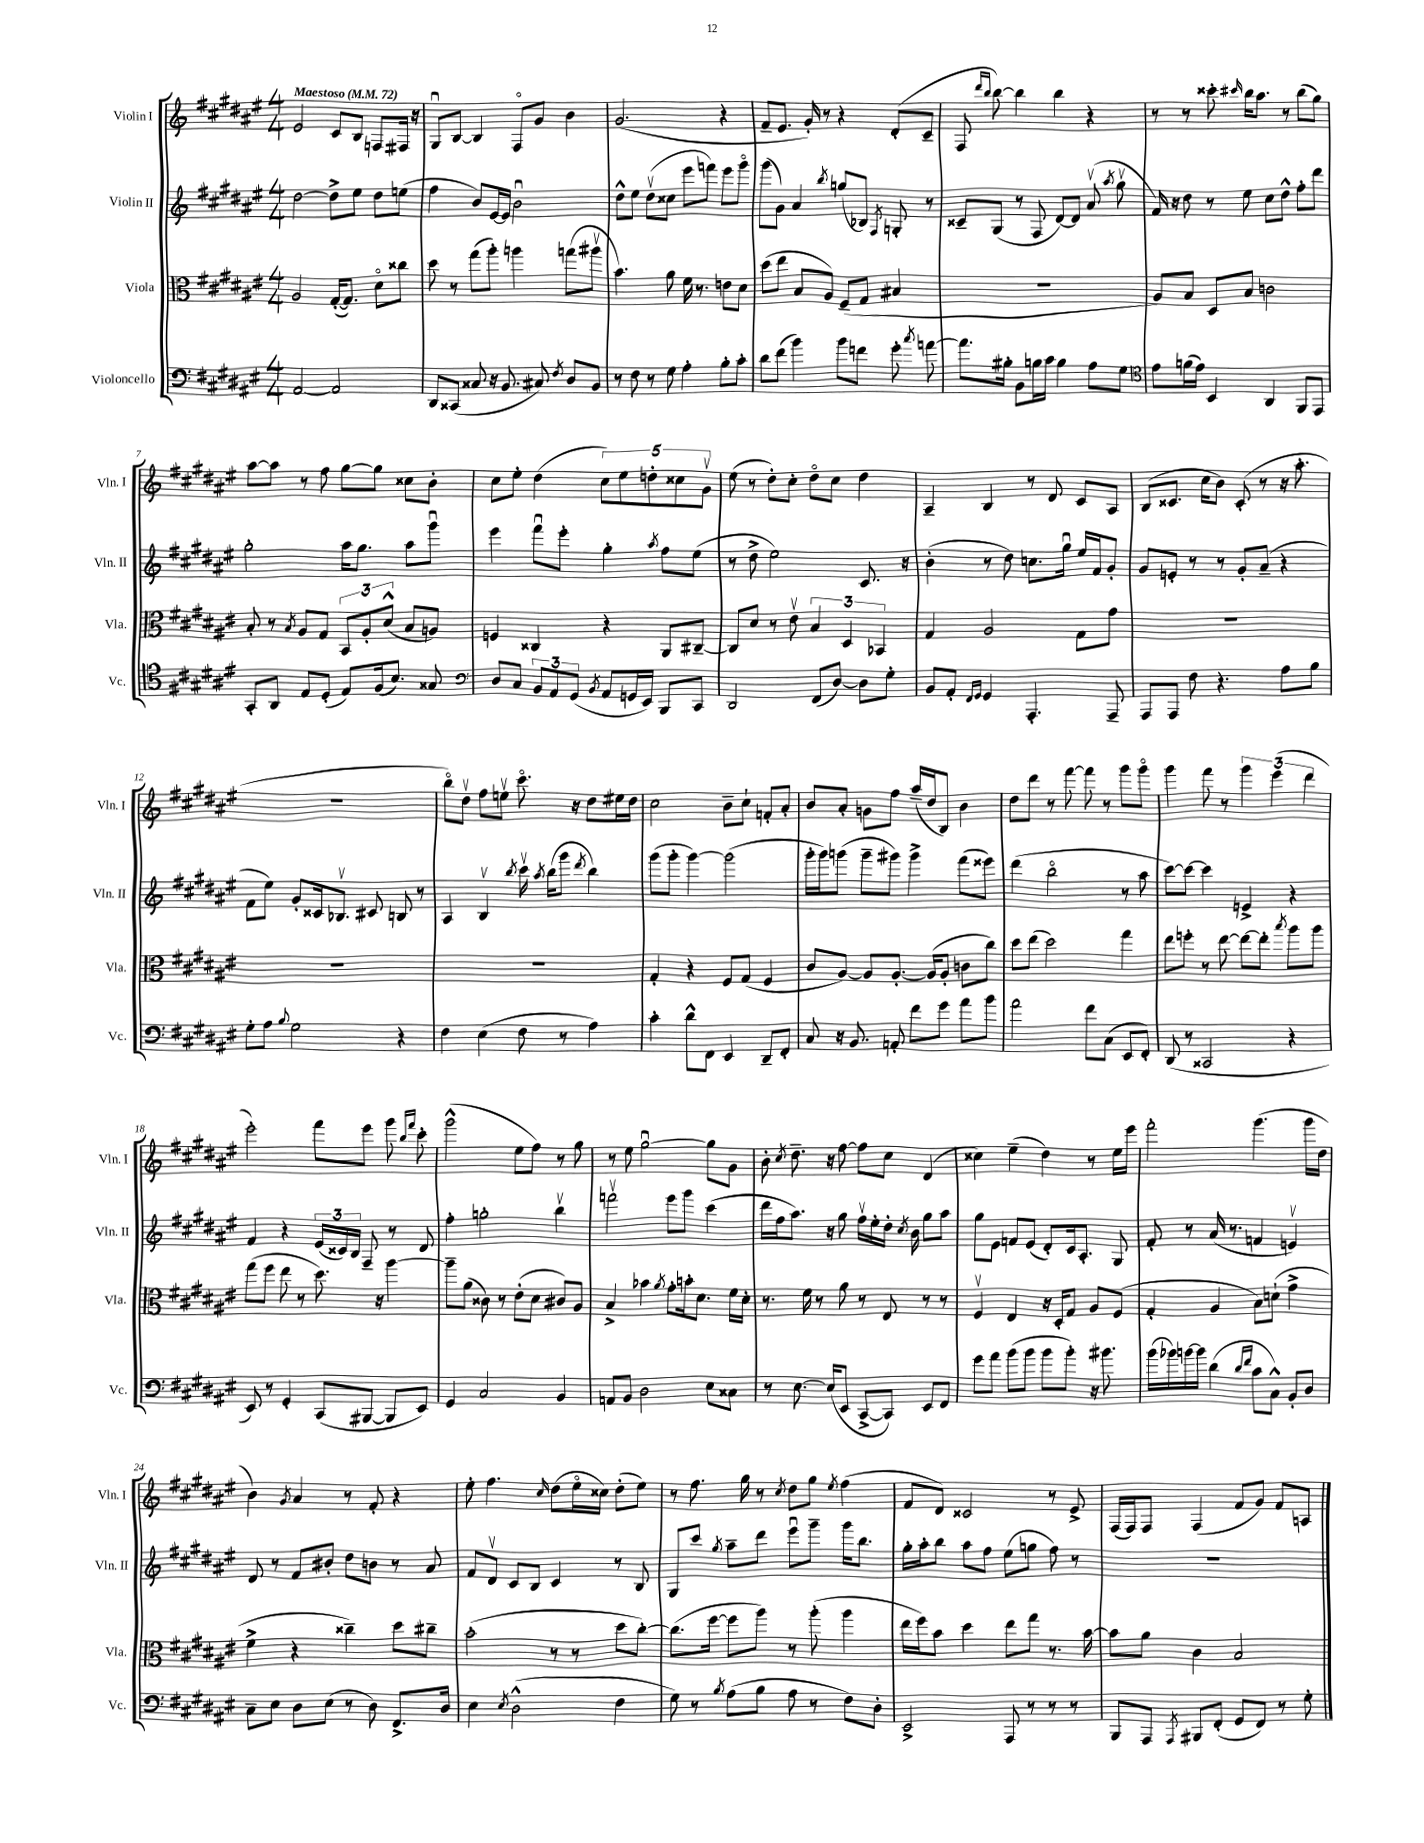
<<
\new StaffGroup <<
\new Staff = "s0" \with { instrumentName = "Violin I" shortInstrumentName = "Vln. I" } {
    \clef treble \key fis \major \numericTimeSignature \time 4/4 \tempo "Maestoso" 4 = 72
    \autoBeamOff eis'2 cis'8[ b8] f8[ fis16] r16 |
    gis8[\downbow b8]~ b4 fis8[\flageolet gis'8] b'4 |
    gis'2.( r4 |
    fis'8[-- eis'8.] gis'16-.) r8 r4 dis'8[-.( cis'8]-- |
    fis8 \grace { dis'''16[ b''16] } b''8~) b''4 b''4 r4 |
    r8 r8 cisis'''8-. \grace { cis'''16 } b''16[ ais''8.] r8 b''8[( gis''8]) |
    ais''8[~ ais''8] r8 fis''8 gis''8[~ gis''8] cisis''8[ b'8]-. |
    cis''8[ eis''8]-. dis''4( \tuplet 5/4 { cis''8[) eis''8 d''8-. cisis''8 gis'8]\upbow } |
    eis''8( r8 dis''8[-.) cis''8]-. dis''8[\flageolet cis''8] dis''4 |
    ais4-- b4 r8 dis'8 cis'8[ ais8] |
    b8[( cisis'8.] cis''16[ b'8]) cisis'8-.( r8 r16 ais''8.-. |
    R1 |
    b''8[\flageolet) dis''8]\upbow fis''8[ e''8]\upbow cis'''8.\flageolet r16 dis''8[ eis''16 dis''16] |
    cis''2 b'8[-- cis''8]-! f'8[-. ais'8]-. |
    b'8[ ais'8]-. g'8[ fis''8] ais''16[--( dis''16 b8]) b'4 |
    dis''8[ dis'''8] r8 fis'''8~ fis'''8 r8 gis'''8[ gis'''8]\flageolet |
    gis'''4 fis'''8 r8 \tuplet 3/2 { gis'''4 eis'''4( dis'''4 } |
    eis'''2-.) fis'''8[ eis'''8] gis'''8 \grace { b''16[ fis'''16] } cis'''8-. |
    gis'''2-^( eis''8[ fis''8]) r8 gis''8 |
    r8 eis''8 gis''2~\downbow gis''8[ gis'8] |
    b'8-. \acciaccatura { cis''8 } dis''8.-- r16 fis''8~ fis''8[ cis''8] dis'4( |
    cisis''4) eis''4--( dis''4) r8 eis''16[ eis'''16] |
    fis'''2-. gis'''4.( gis'''16[ dis''16] |
    b'4) \acciaccatura { gis'8 } ais'4 r8 fis'8-. r4 |
    eis''8-. fis''4. \grace { cis''16 } dis''8[( eis''16\flageolet cisis''16]) dis''8[-.( eis''8]) |
    r8 fis''8. gis''16 r8 \acciaccatura { cis''8 } dis''8[ gis''8] \acciaccatura { eis''8 } fis''4( |
    fis'8[ dis'8]) cisis'2 r8 eis'8-> |
    fis16[( fis16) fis8] fis4( fis'8[ gis'8]) fis'8[ a8] \bar "|." |
}
\new Staff = "s1" \with { instrumentName = "Violin II" shortInstrumentName = "Vln. II" } {
    \clef treble \key fis \major \numericTimeSignature \time 4/4
    \autoBeamOff dis''2~ dis''8[-> eis''8] dis''8[ e''8]( |
    fis''4 b'8[) eis'16~ eis'16] b'2\downbow |
    dis''8[-^ eis''8] dis''8[\upbow( cisis''8] eis'''8[ f'''8]) eis'''8[ gis'''8]\flageolet |
    gis'''8[( gis'8]) ais'4 \acciaccatura { b''8 } g''8[( bes8]) \acciaccatura { fis8 } g8-. r8 |
    cisis'8[-- gis8]( r8 fis8 dis'8[~) dis'8] ais'8\upbow( \acciaccatura { ais''8 } gis''8\upbow |
    fis'16) r16 dis''8 r8 eis''8 cis''8[ dis''8]-^ fis''8[-. dis'''8] |
    gis''2-. ais''16[ gis''8.] ais''8[ gis'''8]\downbow |
    eis'''4 fis'''8[\downbow eis'''8]-. gis''4-. \acciaccatura { ais''8 } fis''8[ eis''8]( |
    r8 dis''8-> eis''2) cis'8. r16 |
    b'4-.( r8 dis''8) c''8.[ gis''16]\downbow eis''16[ fis'16 gis'8]-. |
    gis'8[ e'8]-. r8 r8 gis'8[-. ais'8]--( r4 |
    fis'8[ eis''8]) gis'8[-. cisis'16 bes8.]\upbow cis'8 b8 r8 |
    ais4 b4\upbow \acciaccatura { b''8 } cis'''16\upbow \acciaccatura { ais''8 } b''16[( gis'''8] \acciaccatura { dis'''8 } b''4) |
    gis'''8[( gis'''8]-. gis'''4~) gis'''2( |
    gis'''16[-. gis'''16) g'''8]( g'''8[-- gis'''8]) gis'''4-> fis'''8[( eisis'''8]) |
    dis'''4( b''2\flageolet r8 ais''8 |
    cis'''8[~) cis'''8]~ cis'''4 e'4-> r4 |
    fis'4 r4 \tuplet 3/2 { eis'16[( cisis'16) b16] } fis8-- r8 dis'8 |
    fis''4-. g''2-. b''4\upbow |
    f'''2\upbow eis'''8[ gis'''8] cis'''4( |
    dis'''16[ fis''16 ais''8.]) r16 gis''8 fis''16[\upbow eis''16-. dis''16]-. \acciaccatura { cis''8 } b'16 gis''8[ ais''8] |
    gis''8[ eis'8] f'8[ eis'8]( dis'8[-.) cis'16 ais8.]-. gis8 |
    fis'8-. r8 ais'16( r8. f'4 e'4\upbow) |
    dis'8 r8 fis'8[ bis'8]-. dis''8[ b'8] r8 ais'8 |
    fis'8[ dis'8]\upbow cis'8[ b8] cis'4 r8 b8 |
    gis8[ cis'''8] \acciaccatura { gis''8 } ais''8[-- dis'''8] eis'''8[\downbow gis'''8]-- gis'''16[ b''8.] |
    gis''16[-. ais''16-. b''8] ais''8[ fis''8] eis''8[( g''8] fis''8) r8 |
    R1 \bar "|." |
}
\new Staff = "s2" \with { instrumentName = "Viola" shortInstrumentName = "Vla." } {
    \clef alto \key fis \major \numericTimeSignature \time 4/4
    \autoBeamOff ais2 gis16[~-.( gis8.]) dis'8[\flageolet cisis''8] |
    dis''8 r8 gis''8[( ais''8]-.) a''4 g''8[( ais''8]\upbow |
    b'4.) ais'8 fis'16 r8. e'8[ dis'8] |
    dis''8[( eis''8] b8[ ais8]) fis8[--( gis8] bis4 |
    R1 |
    ais8[) b8] dis8[ b8] c'2 |
    b8-. r8 \acciaccatura { b8 } ais8[ gis8] \tuplet 3/2 { b,8[ ais8-. dis'8]-^( } b8[ a8]) |
    f4 cisis4 r4 ais,8[ cis8]~-- |
    cis8[ dis'8] r8 eis'8\upbow \tuplet 3/2 { b4 dis4 bes,4 } |
    gis4 ais2 gis8[ gis'8] |
    R1 |
    R1 |
    R1 |
    gis4-. r4 fis8[ gis8]( fis4 |
    cis'8[ ais8]~) ais8[ ais8.]~-. ais16[( ais8]-. c'8[ cis''8]) |
    dis''8[ eis''8]( dis''2) gis''4 |
    eis''8[ f''8]-. r8 eis''8~ eis''8[~ eis''8]-. \acciaccatura { b''8 } ais''8[ ais''8] |
    gis''8[( fis''8] eis''8 r8 dis''8.) r16 ais''4~ |
    ais''8[-- ais'8]( cisis'8) r8 eis'8[-.( dis'8] cis'8[) ais8] |
    b4-> bes'4 \acciaccatura { ais'8 } gis'8[-. b'16-. dis'8.] fis'16[ dis'16]-. |
    r8. fis'16 r8 ais'8 r8 eis8 r8 r8 |
    fis4\upbow eis4 r16 dis16[-. gis8] ais8[ fis8]( |
    gis4-. ais4 b8[) d'8]-!( gis'4-> |
    fis'4-> r4 cisis''4--) dis''8[ cis''8]-- |
    b'2-.( r8 r8 dis''8[ cis''8]~-.) |
    cis''8.[( fis''16]~ fis''8[ ais''8]) r8 ais''8-.( ais''4 |
    eis''16[ fis''16) b'8] dis''4 eis''8[ gis''8] r8. b'16~ |
    b'8[ ais'8] cis'4 b2 \bar "|." |
}
\new Staff = "s3" \with { instrumentName = "Violoncello" shortInstrumentName = "Vc." } {
    \clef bass \key fis \major \numericTimeSignature \time 4/4
    \autoBeamOff ais,2~ ais,2 |
    dis,8[ cisis,8]( cisis8 r16 b,8. cis8) \acciaccatura { fis8 } dis8[ b,8] |
    r8 fis8 r8 gis8 ais4-. b8[-. cis'8]-. |
    dis'8[ fis'8]( b'4) b'8[ f'8] gis'8-. \acciaccatura { cis''8 } a'8~ |
    a'8.[ bis16]-. b,8[ b16 cis'16] b4 ais8[ gis8] |
    \clef tenor eis'8[ f'16( eis'16]) b,4 ais,4 fis,8[ eis,8] |
    gis,8[-. ais,8] eis8[ dis8]-.( eis8[) fis16( b8.]) gisis8 |
    \clef bass dis8[ cis8] \tuplet 3/2 { b,8[ ais,8 gis,8]( } \acciaccatura { b,8 } ais,8[ g,16 eis,16]) b,,8[ cis,8] |
    dis,2 fis,8[( dis8]~) dis8[ gis8]-. |
    b,8[ ais,8]-. \grace { fis,16[ gis,16] } gis,4 ais,,4.-. ais,,8-- |
    ais,,8[ ais,,8] fis8 r4. ais8[ b8] |
    gis8[-. ais8] \appoggiatura { b8 } gis2 r4 |
    fis4 eis4( fis8 r8 ais4) |
    cis'4-. dis'8[-^ fis,8] eis,4 dis,8[-- fis,8]-. |
    cis8 r16 b,8. a,8-. fis'8[ gis'8] ais'8[ b'8] |
    ais'2 fis'8[ cis8]( eis,8[ fis,8]-.) |
    dis,8( r8 cisis,2 r4 |
    eis,8) r8 gis,4-. cis,8[( bis,,8]~ bis,,8[ eis,8]) |
    gis,4 cis2 b,4 |
    a,8[ b,8] dis2 eis8[ cisis8] |
    r8 eis8.~ eis16[( eis,8] cis,8[~-> cis,8]) eis,8[ fis,8] |
    gis'8[ ais'8] b'8[( b'8] b'8[ b'8]-.) r16 bis'8. |
    b'16[( bes'16) b'16~ b'16] dis'4( \grace { dis'16[ fis'16] } cis'8[ cis8]-^) b,8[-. dis8] |
    cis8[-- eis8] dis8[ eis8]( r8 dis8) fis,8.[-> dis16] |
    eis4 \acciaccatura { eis8 } dis2-^( fis4 |
    gis8) r8 \acciaccatura { b8 } ais8[( b8] ais8 r8 fis8[) dis8]-. |
    eis,2-> ais,,8 r8 r8 r8 |
    b,,8[ ais,,8] \acciaccatura { ais,,8 } bis,,8[ fis,8]-.( gis,8[ fis,8]) r8 gis8-. \bar "|." |
}
>>
>>
